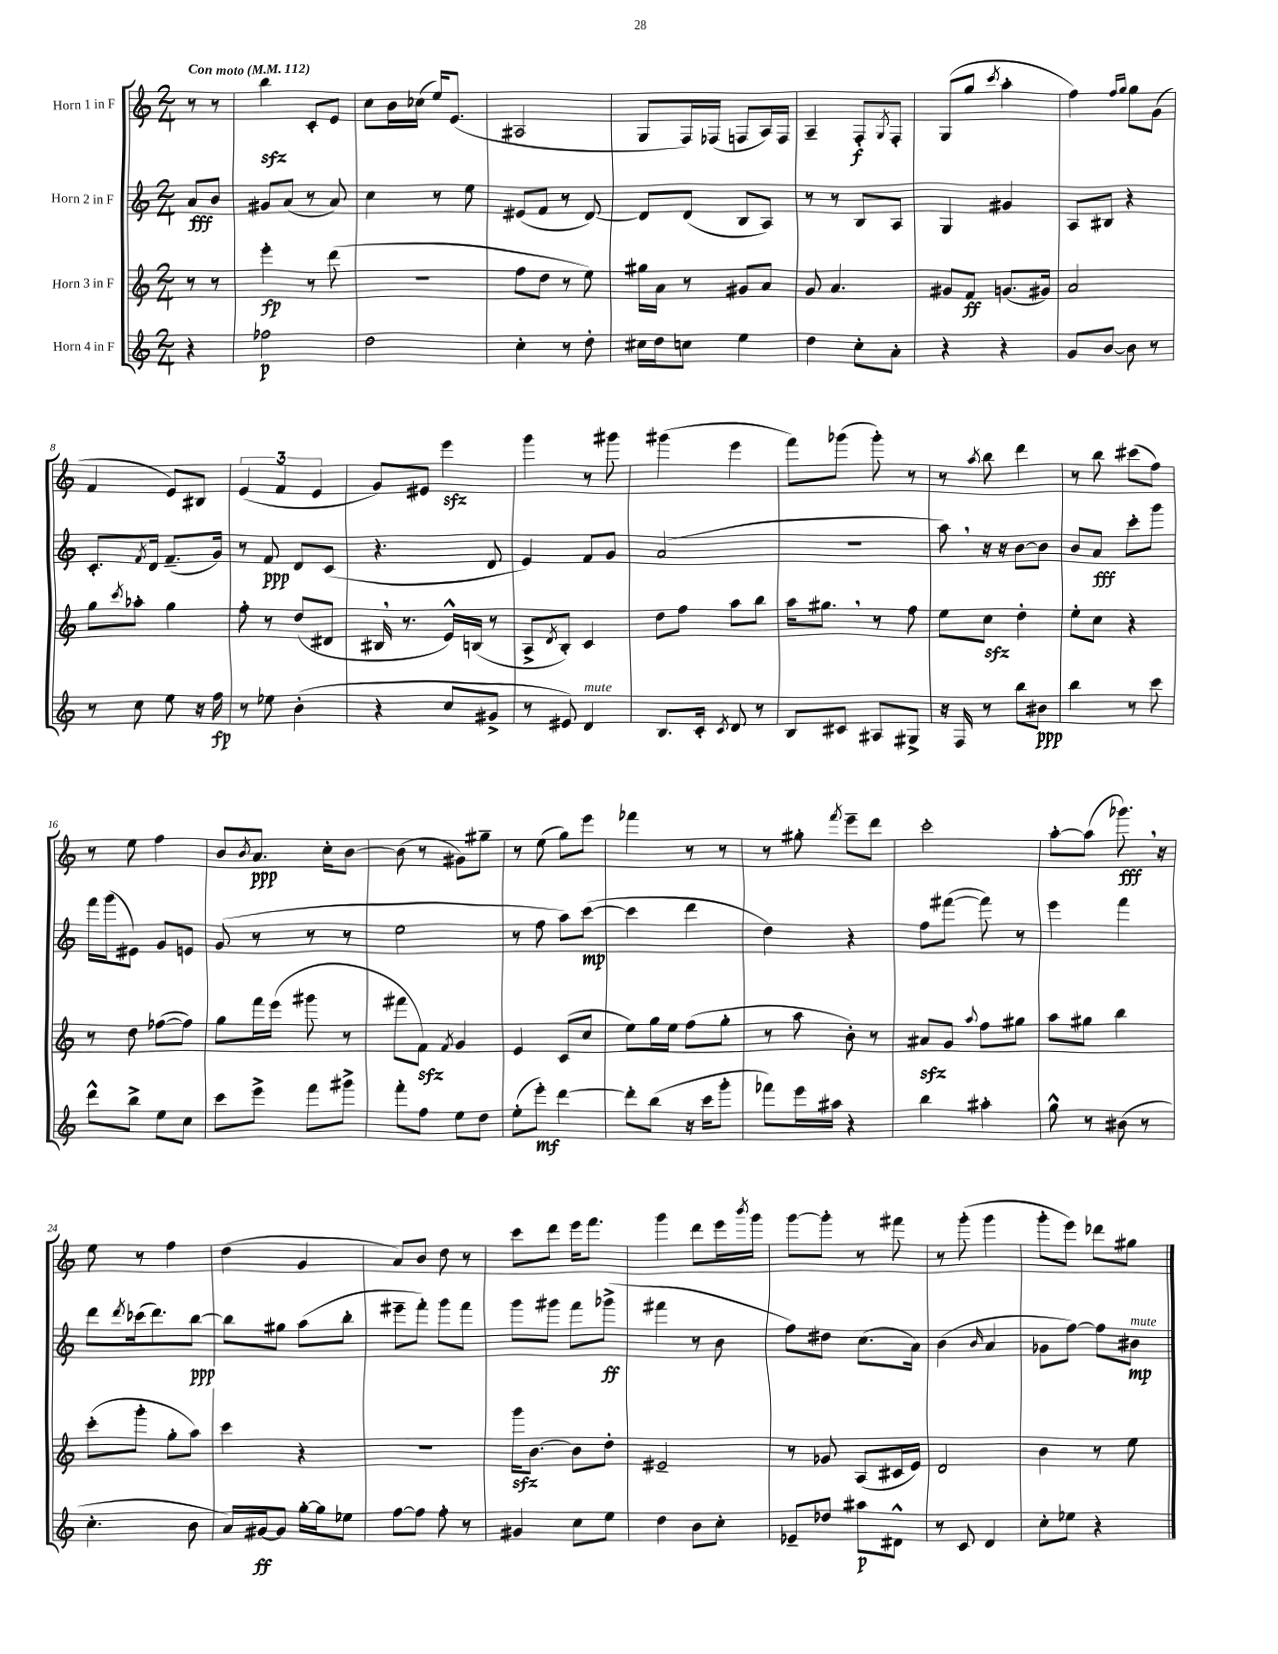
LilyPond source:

<<
\new StaffGroup <<
\new Staff = "s0" \with { instrumentName = "Horn 1 in F" } {
    \clef treble \key c \major \numericTimeSignature \time 2/4 \partial 4 \tempo "Con moto" 4 = 112
    r8 r8 |
    b''4\sfz c'8-. e'8 |
    c''8 b'16 ces''16( e''16) e'8.( |
    ais2 |
    g8 f16) fes16( f8 a16) f16 |
    a4-- f8-.\f \acciaccatura { g8 } f8-. |
    g8( g''8 \acciaccatura { c'''8 } a''4-. |
    f''4) \grace { f''16 g''16 } g''8 g'8( |
    f'4 e'8) bis8 |
    \tuplet 3/2 { e'4( f'4 e'4 } |
    g'8) eis'8 e'''4\sfz |
    g'''4 r8 gis'''8 |
    gis'''4( e'''4 |
    f'''8) ges'''8( ges'''8-.) r8 |
    r8 \acciaccatura { a''8 } b''8 d'''4 |
    r8 b''8 cis'''8( f''8) |
    r8 e''8 f''4 |
    b'8 \acciaccatura { b'8 } a'8.\ppp c''16-. b'8~ |
    b'8( r8 gis'8) gis''8-- |
    r8 e''8( g''8) e'''8 |
    fes'''4 r8 r8 |
    r8 gis''8-. \acciaccatura { f'''8 } e'''8-- d'''8 |
    c'''2-. |
    a''8~-. a''8( ges'''8.\fff) \breathe r16 |
    e''8 r8 f''4 |
    d''4( g'4 |
    a'8) b'8 d''8 r8 |
    c'''8 d'''8 e'''16 f'''8. |
    g'''4 d'''8 e'''16 \acciaccatura { b'''8 } g'''16 |
    g'''8~ g'''8-. r8 fis'''8 |
    r8 g'''8-.( g'''4 |
    g'''8-. e'''8) des'''8 gis''8 \bar "|." |
}
\new Staff = "s1" \with { instrumentName = "Horn 2 in F" } {
    \clef treble \key c \major \numericTimeSignature \time 2/4 \partial 4
    a'8\fff b'8 |
    gis'8 a'8( r8 a'8) |
    c''4 r8 e''8 |
    eis'8( f'8 r8 d'8~) |
    d'8 d'8( b8 a8) |
    r8 r8 b8 a8 |
    g4 gis'4 |
    a8 bis8 r4 |
    c'8.-. \acciaccatura { f'8 } d'16 f'8.--( g'16) |
    r8 f'8\ppp d'8 c'8( |
    r4. d'8 |
    e'4) f'8 g'8 |
    a'2( |
    R2 |
    a''8) \breathe r16 r16 b'8~ b'8 |
    b'8 a'8\fff c'''8-. g'''8 |
    f'''16 g'''16( eis'8) g'8 e'8 |
    g'8( r8 r8 r8 |
    e''2 |
    r8 f''8 a''8) c'''8~\mp( |
    c'''4 d'''4 |
    d''4) r4 |
    f''8 fis'''8~( fis'''8) r8 |
    e'''4 f'''4 |
    d'''8 \acciaccatura { d'''8 } ces'''16( d'''8.) b''8~\ppp |
    b''8 gis''8 a''8( b''8-. |
    eis'''8-- f'''8-.) g'''8 f'''8 |
    g'''8 gis'''8 f'''8 ges'''8->\ff( |
    fis'''4 r8 b'8 |
    f''8) dis''8 c''8.( a'16) |
    b'4( \grace { b'16 } a'4 |
    ges'8 f''8~) f''8 bis'8\mp^\markup { \italic "mute" } \bar "|." |
}
\new Staff = "s2" \with { instrumentName = "Horn 3 in F" } {
    \clef treble \key c \major \numericTimeSignature \time 2/4 \partial 4
    r8 r8 |
    e'''4-.\fp r8 d'''8( |
    R2 |
    f''8 d''8 r8 e''8) |
    gis''16 a'16 r8 gis'8 a'8 |
    g'8 a'4. |
    gis'8 f'8\ff g'8.( gis'16) |
    a'2 |
    g''8 \acciaccatura { c'''8 } aes''8-. g''4 |
    f''8-. r8 d''8( dis'8 |
    bis16 \breathe r8. e'16-^) b16( r8 |
    a8-> \acciaccatura { d'8 } b8-.) c'4 |
    d''8 f''8 a''8 b''8 |
    a''16 gis''8. \breathe r8 f''8 |
    e''8 c''8\sfz d''4-. |
    e''8-. c''8 r4 |
    r8 d''8 fes''8~( fes''8) |
    g''8 f'''16 e'''16( gis'''8 r8 |
    fis'''8 f'8\sfz) \acciaccatura { f'8 } g'4 |
    e'4 c'8( c''8 |
    e''8) g''16 e''16 f''8( g''8-. |
    r8 a''8 b'8-.) r8 |
    ais'8\sfz g'8 \appoggiatura { a''8 } f''8 gis''8 |
    a''8 gis''8 b''4 |
    c'''8-.( g'''8-. g''8-. a''8) |
    c'''4 r4 |
    r2 |
    g'''16\sfz b'8.~ b'8 d''8-. |
    eis'2-- |
    r8 ges'8 a8( cis'16 e'16) |
    d'2 |
    b'4 r8 e''8 \bar "|." |
}
\new Staff = "s3" \with { instrumentName = "Horn 4 in F" } {
    \clef treble \key c \major \numericTimeSignature \time 2/4 \partial 4
    r4 |
    fes''2\p |
    d''2 |
    c''4-. r8 d''8-. |
    cis''16 d''16 c''8 e''4 |
    d''4 c''8-. a'8-. |
    r4 r4 |
    g'8 b'8~ b'8 r8 |
    r8 c''8 e''8 r16 f''16\fp |
    r8 ees''8 b'4-.( |
    r4 c''8 gis'8-> |
    r8 eis'8) d'4^\markup { \italic "mute" } |
    b8. c'16-. \acciaccatura { c'8 } d'8 r8 |
    b8 cis'8 ais8 gis8-> |
    r16 f16 r8 b''8 bis'8\ppp |
    b''4 r8 c'''8 |
    d'''8-^ b''8-> e''8 c''8 |
    c'''8 e'''8-> f'''8 gis'''8-> |
    f'''8-. f''8 e''8 d''8 |
    e''8-.( e'''8-.\mf) d'''4~ |
    d'''8-. b''8( r16 c'''16 g'''8-. |
    fes'''8) e'''16 ais''16 r4 |
    b''4 ais''4-. |
    g''8-^ r8 bis'8( r8 |
    c''4.-. b'8 |
    a'16) gis'16~\ff gis'8 g''16~-. g''16 ees''8 |
    f''8~ f''8 f''8-. r8 |
    gis'4 c''8 e''8 |
    d''4 b'8 c''8-. |
    ees'8-- des''8 ais''8\p dis'8-^ |
    r8 c'8 d'4 |
    c''8-. ees''8 r4 \bar "|." |
}
>>
>>
